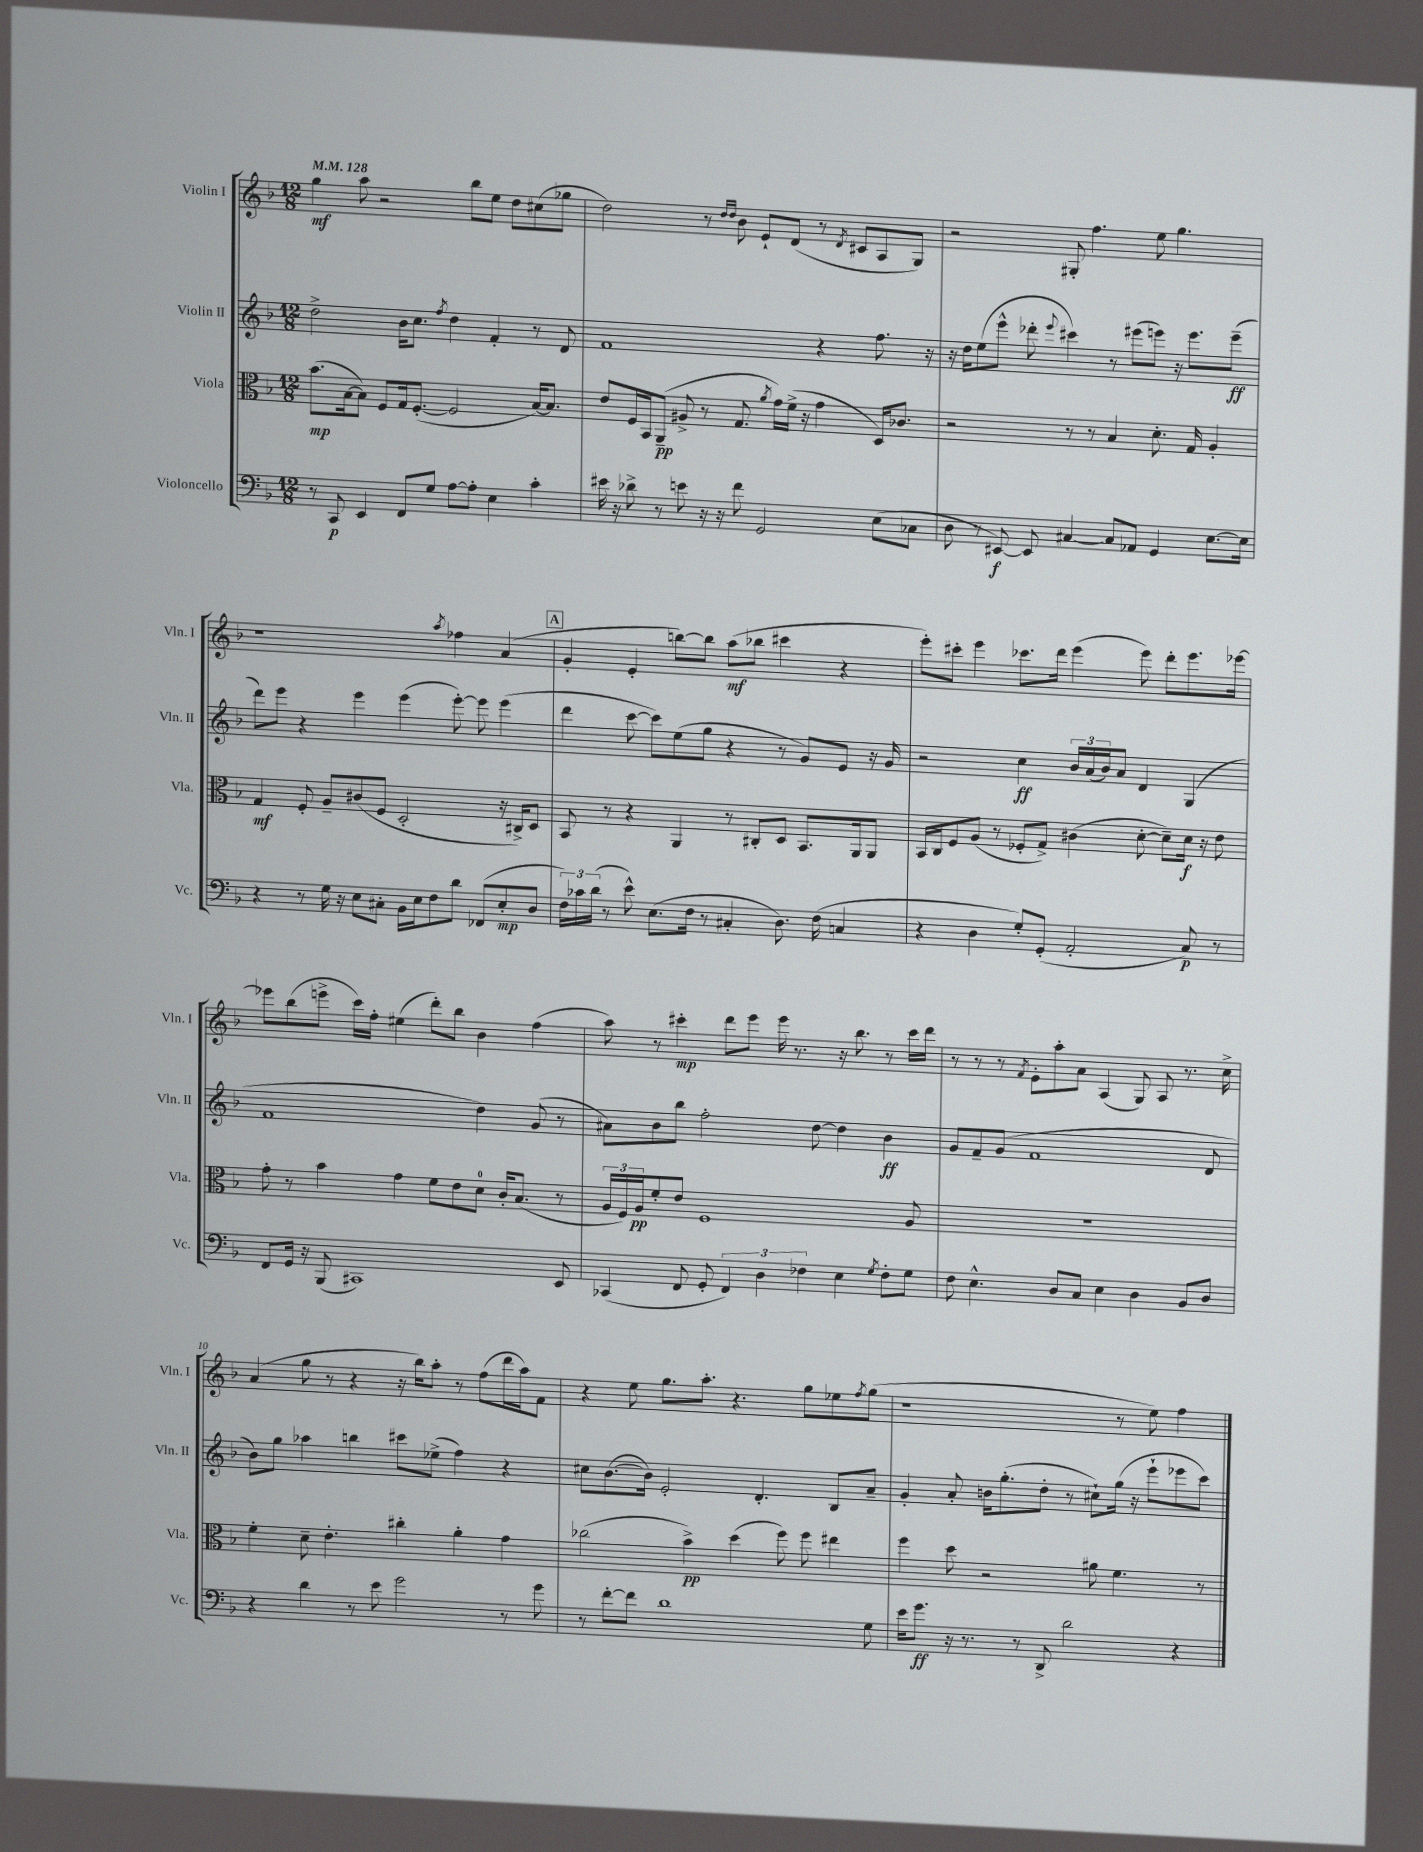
<<
\new StaffGroup <<
\new Staff = "s0" \with { instrumentName = "Violin I" shortInstrumentName = "Vln. I" } {
    \clef treble \key f \major \numericTimeSignature \time 12/8 \tempo 4 = 128
    g''4\mf a''8 r2 bes''8 e''8 d''8 cis''8( ges''8 |
    d''2) r8 \grace { d''16 d''16 } bes'8 e'8-! d'8( r8 \acciaccatura { d'8 } cis'8 a8 g8) |
    r2 gis8-. f''4. e''8 g''4. |
    r1 \acciaccatura { a''8 } fes''4 a'4( |
    \mark \markup { \box "A" } g'4-. e'4-. b''8~) b''8 a''8\mf( bes''8 cis'''4 r4 |
    e'''8-.) cis'''8-. e'''4 ces'''8. d'''16 e'''4( e'''8) d'''8-. e'''8. ees'''16~ |
    ees'''8 bes''8( e'''8-> c'''16) f''16-. eis''4( d'''8-.) bes''8 bes'4 f''4( |
    a''8) r8 cis'''4-.\mp d'''8 e'''8 e'''16 r8. r16 bes''8. r8 cis'''16 d'''16 |
    r8 r8 r8 \acciaccatura { f'8 } e'8-. a''8-. a'8 a4( g8) a8 r8. c''16-> |
    a'4( g''8 r8 r4 r16 bes''16) a''8-. r8 f''8( d'''16 a''16) f'8 |
    r4 e''8 g''8. a''8.-. r4. g''8 ees''8 \acciaccatura { f''8 } g''8( |
    r1 r8 e''8) f''4 \bar "|." |
}
\new Staff = "s1" \with { instrumentName = "Violin II" shortInstrumentName = "Vln. II" } {
    \clef treble \key f \major \numericTimeSignature \time 12/8
    d''2-> bes'16 c''8. \acciaccatura { f''8 } d''4 f'4-. r8 d'8 |
    f'1 r4 f''8. r16 |
    r16 d''16 e''8( e'''8-^ des'''8-. \appoggiatura { e'''8 } cis'''4) r8 eis'''8( e'''8) r16 e'''8. e'''8--\ff( |
    d'''8) e'''8 r4 e'''4 e'''4( e'''8~-.) e'''8 e'''4( |
    \mark \markup { \box "A" } d'''4 c'''8~ c'''8) e''8( g''8 r4 r8 g'8) e'8 r16 g'16 |
    r2 c''4\ff \tuplet 3/2 { bes'16 a'16( bes'16) } a'8 d'4 g4( |
    f'1 d''4) g'8( r8 |
    ais'8) bes'8 bes''8 f''2-. d''8~ d''4 bes'4\ff |
    g'8 f'8-- g'8( f'1 d'8 |
    bes'8) g''8 aes''4 b''4 cis'''8 ees''8->( f''4) r4 |
    cis''8 bes'8.~( bes'16) e'2-. d'4.-. bes8 a'8-- |
    g'4-. a'8-. b'16 g''8.-.( d''8-. r8 cis''8-!) g''16( r16 e'''8-! ees'''8 c'''8) \bar "|." |
}
\new Staff = "s2" \with { instrumentName = "Viola" shortInstrumentName = "Vla." } {
    \clef alto \key f \major \numericTimeSignature \time 12/8
    bes'8.\mp( bes16~ bes8) f8 g16 f8.~-.( f2 bes16~) bes8. |
    e'8 f16 bes,16 a,8--\pp( ais8-> r8 g8. \acciaccatura { a'8 } g'16) f'16->( r16 g'4 d16) ces'8. |
    r2 r8 r8 bes4 d'8.-. g16 a4-. |
    g4\mf f8-. a8-- cis'8( f8 d2-. r16 cis16->) d8 |
    \mark \markup { \box "A" } bes,8 r8 r4 a,4 r8 cis8-. d8 bes,8. a,16 a,8 |
    bes,16 c16 f8 a8( r8 fes8-. g8->) cis'4( d'8~-. d'8--) d'16\f r16 e'8 |
    g'8-. r8 bes'4 g'4 f'8 e'8 d'8-0 c'16-. bes8.( r8 |
    \tuplet 3/2 { a16 f16) a16\pp } f'8-. e'8 f1 a8 |
    R1. |
    f'4-. d'8-- e'4.-. cis''4-. a'4-. g'4 |
    ces''2( bes'4->\pp) d''4( f''8) f''8 eis''4 |
    f''4 d''8 r2 ais'8 f'4. r8 \bar "|." |
}
\new Staff = "s3" \with { instrumentName = "Violoncello" shortInstrumentName = "Vc." } {
    \clef bass \key f \major \numericTimeSignature \time 12/8
    r8 c,8\p e,4 f,8 g8 a8~ a8-. e4 c'4-. |
    eis'16 r16 des'8-> r8 e'8 r16 r16 f'8 g,2 e8( ces8 |
    d8 r8 eis,8~\f) eis,8 cis4~ cis8 aes,8 g,4 e8.~ e16 |
    r4 r8 g16 r16 e8 cis8-. bes,16 e16 f8 d'8 fes,8( e8-.\mp d8 |
    \mark \markup { \box "A" } \tuplet 3/2 { f16) ces'16 d'16( } r8 e'8-^) e8.( f16 r8 cis4-. d8.) f16( c4 |
    r4 d4 g8-.) g,8-.( a,2-. c8\p) r8 |
    f,8 g,16 r16 bes,,8( cis,1) e,8 |
    ces,4( f,8 g,8-. \tuplet 3/2 { f,4) d4 fes4 } e4 \acciaccatura { g8 } fes8-. g8 |
    f8 e4.-^ d8 c8 e4 d4 bes,8 d8 |
    r4 d'4 r8 e'8 g'2 r8 g'8 |
    r8 f'8~-. f'8 d'1 g8 |
    e'16 g'8.\ff r16 r8. r8 d,8-> d'2 r4 \bar "|." |
}
>>
>>
\layout { \context { \Score \override BarNumber.break-visibility = ##(#f #t #t) barNumberVisibility = #(every-nth-bar-number-visible 5) } }
